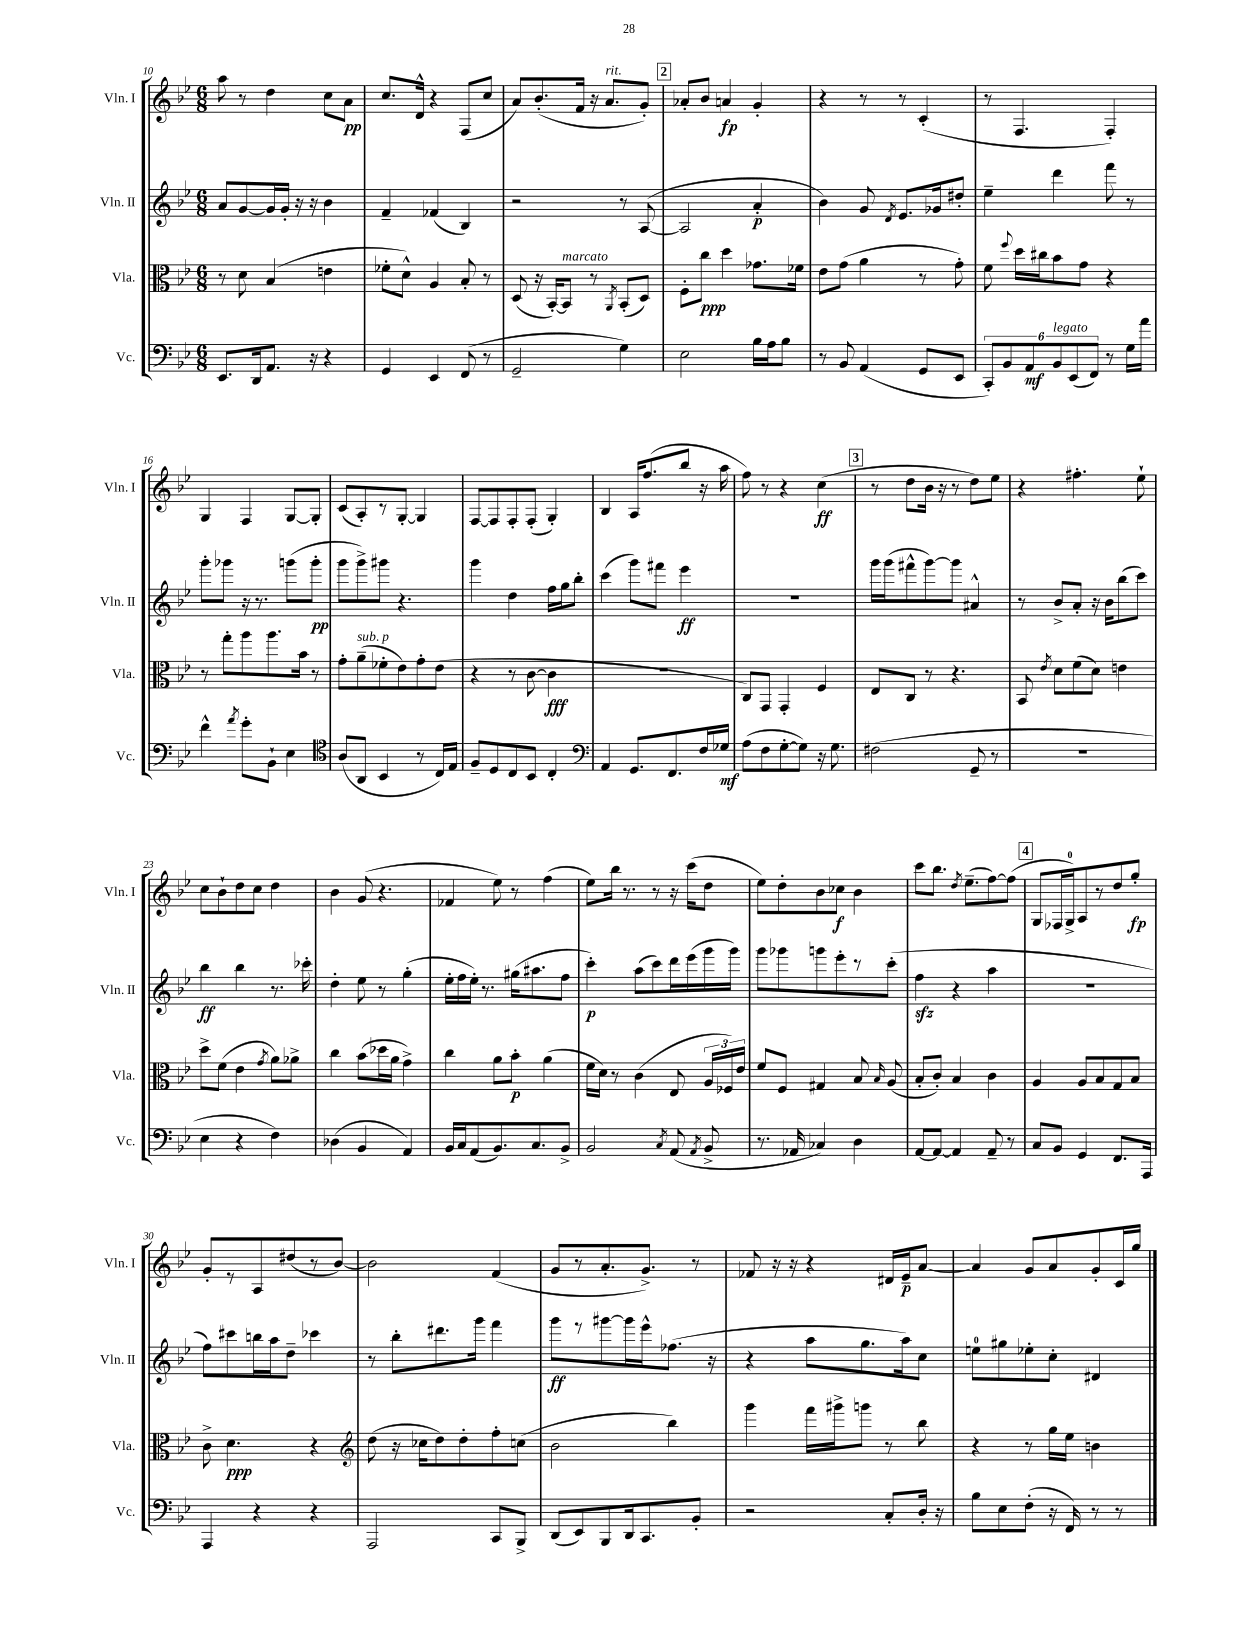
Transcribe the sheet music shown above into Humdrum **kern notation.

**kern	**kern	**kern	**kern
*staff4	*staff3	*staff2	*staff1
*clefF4	*clefC3	*clefG2	*clefG2
*k[b-e-]	*k[b-e-]	*k[b-e-]	*k[b-e-]
*M6/8	*M6/8	*M6/8	*M6/8
8.EE-	8r	8a	8aa
.	8d	[8g	8r
16DD	.	.	.
8.AA	(4B-	16g]	4dd
.	.	16g'	.
.	.	16r	.
16r	.	16r	.
4r	4e	4b-	8cc
.	.	.	8a
=	=	=	=
4GG	8f-'	4f~	8.cc
.	8d^^)	.	.
.	.	.	16d^^
4EE-	4A	(4f-	4r
(8FF	8B-'	4B-)	(8F
8r	8r	.	8cc
=	=	=	=
2GG~	(8D	2r	8a)
.	16r	.	(8.b-'
.	[16BB-')	.	.
.	8BB-]	.	.
.	.	.	16f
.	8r	.	16r
.	.	.	8.a
.	8qAA	.	.
4G)	(8BB-'	8r	.
.	8D)	([8A	8g')
=	=	=	=
2E-	8F'	2A]	8a-'
.	8cc	.	8b-
.	4dd	.	4a
16B-	8.g-	4a'	4g'
16A	.	.	.
8B-	.	.	.
.	16f-	.	.
=	=	=	=
8r	8e-	4b-)	4r
8BB-	(8g	.	.
(4AA	4a	8g	8r
.	.	8qd	.
.	.	8.e-	8r
8GG	8r	.	(4c'
.	.	16g-	.
8EE-	8g')	8dd#'	.
=	=	=	=
12CC')	8f	4ee-~	8r
12BB-	.	.	.
.	8qqff	.	.
.	16dd	.	4.F
12AA	.	.	.
.	16cc#	.	.
12BB-	8b-	4ddd	.
(12EE-	.	.	.
.	8g	.	.
12FF)	.	.	.
8r	4r	8fff	4F')
16G	.	8r	.
16a	.	.	.
=	=	=	=
4f^^	8r	8ggg'	4G
.	8gg'	8ggg-	.
8qa	.	.	.
8g'	8aa	16r	4F
.	.	8.r	.
8BB-`	8.aa	.	.
4E-	.	(8ggg	[8G
.	16b-	.	.
.	8r	8ggg'	8G']
=	=	=	=
*clefC4	*	*	*
(8A	8g'	8ggg	(8c
8AA	(8a~	8ggg^)	8A')
4BB-	8f-'	8ggg#	8r
.	8e-)	4.r	[8G'
8r	8g'	.	4G]
16C)	(8e-	.	.
16E-	.	.	.
=	=	=	=
8F~	4r	4ggg	[8F
8D	.	.	8F]
8C	8r	4dd	8F'
8BB-	[8c	.	(8F'
4C'	4c]	16ff	4G')
.	.	16gg	.
.	.	8bb-'	.
=	=	=	=
*clefF4	*	*	*
4AA	2.r	(4ccc	4B-
8.GG	.	8ggg)	16A
.	.	.	(8.ff
.	.	8fff#	.
8.FF	.	.	.
.	.	4eee-	8bb-
16F	.	.	16r
16G-	.	.	16aa
=	=	=	=
(8A	8C)	2.r	8ff)
8F	8GG	.	8r
[8G'	4GG'	.	4r
8G])	.	.	.
16r	4F	.	(4cc
8.G	.	.	.
=	=	=	=
(2F#	8E-	16ggg	8r
.	.	(16ggg	.
.	8C	8fff#^^	8dd
.	8r	[8ggg)	16b-
.	.	.	16r
.	4.r	8ggg]	8r
8GG~	.	4a#^^	8dd)
8r	.	.	8ee-
=	=	=	=
2.r	8BB-	8r	4r
.	8qe-	.	.
.	8d	8b-^	.
.	(8f	8a'	4.ff#'
.	8d)	16r	.
.	.	16b-	.
.	4e	(8bb-	.
.	.	8ccc)	8ee-`
=	=	=	=
4E-	8dd^	4bb-	8cc
.	(8f	.	8b-`
4r	4e-	4bb-	8dd
.	.	.	8cc
.	8qg	.	.
4F)	8a)	8.r	4dd
.	8a-^	.	.
.	.	16ccc-'	.
=	=	=	=
(4D-	4cc	4dd'	4b-
4BB-	(8b-	8ee-	(8g
.	16dd-	8r	4.r
.	16a	.	.
4AA)	4g^)	(4gg'	.
=	=	=	=
16BB-	4cc	16ee-'	4f-
16C	.	16ff	.
(8AA	.	16ee-')	.
.	.	8.r	.
8.BB-)	8a	.	8ee-)
.	8b-'	(16gg#	8r
8.C	.	8.aa#	.
.	(4a	.	(4ff
8BB-^	.	8ff	.
=	=	=	=
2BB-	16f	4ccc')	8ee-)
.	16d)	.	.
.	8r	.	16bb-
.	.	.	8.r
.	(4c	(8aa	.
.	.	8ccc)	8r
8qC	.	.	.
(8AA	8E-	16ddd	16r
.	.	(16eee-	(16ccc
8qAA	.	.	.
8BB-^	24A	16ggg	8dd
.	24F-)	.	.
.	.	16ggg)	.
.	24e-	.	.
=	=	=	=
8.r	8f	8ggg	8ee-)
.	8F	8ggg-	8dd'
16AA-	.	.	.
4C-)	4G#	8ggg	8b-
.	.	8eee-'	8cc-
4D	8B-	8r	4b-
.	16qqB-	.	.
.	(8A	(8ccc'	.
=	=	=	=
[8AA	8B-'	4ff	8ccc
8AA_	8c')	.	8.bb-
4AA]	4B-	4r	.
.	.	.	8qdd
.	.	.	(8.ee-~
8AA~	4c	4aa	[8ff)
8r	.	.	(8ff]
=	=	=	=
8C	4A	2.r	8G
8BB-	.	.	16F-
.	.	.	16G^)
4GG	8A	.	8A
.	8B-	.	8r
8.FF	8G	.	8dd
.	8B-	.	8gg'
16AAA	.	.	.
=	=	=	=
4AAA	8c^	8ff)	8g'
.	4.d	8ccc#	8r
4r	.	16bb	8A
.	.	16aa	.
.	.	8dd~	(8dd#
4r	4r	4ccc-	8r
.	.	.	[8b-)
=	=	=	=
*	*clefG2	*	*
2AAA	(8dd	8r	2b-]
.	16r	8bb-'	.
.	16cc-	.	.
.	8dd)	8.ddd#	.
.	8dd'	.	.
.	.	16ggg	.
8CC	8ff'	4fff	(4f
8BBB-^	(8cc	.	.
=	=	=	=
(8DD	2b-	8ggg	8g
8EE-)	.	8r	8r
8BBB-	.	[8ggg#	8.a'
16DD	.	16ggg#]	.
8.CC	.	16eee-^^	8.g^)
.	4bb-)	(8.ff-	.
8BB-'	.	.	8r
.	.	16r	.
=	=	=	=
2r	4ggg	4r	8f-
.	.	.	16r
.	.	.	16r
.	16fff	8aa	4r
.	16ggg#^	.	.
.	8ggg	8.gg	.
8C'	8r	.	16d#
.	.	16aa)	16e-~
16D'	8bb-	8cc	[8a
16r	.	.	.
=	=	=	=
8B-	4r	8ee	4a]
8E-	.	8gg#	.
(8F'	8r	8ee-'	8g
16r	16gg	8cc'	8a
16FF)	16ee-	.	.
8r	4b	4d#	8g'
8r	.	.	16c
.	.	.	16gg
==	==	==	==
*-	*-	*-	*-
